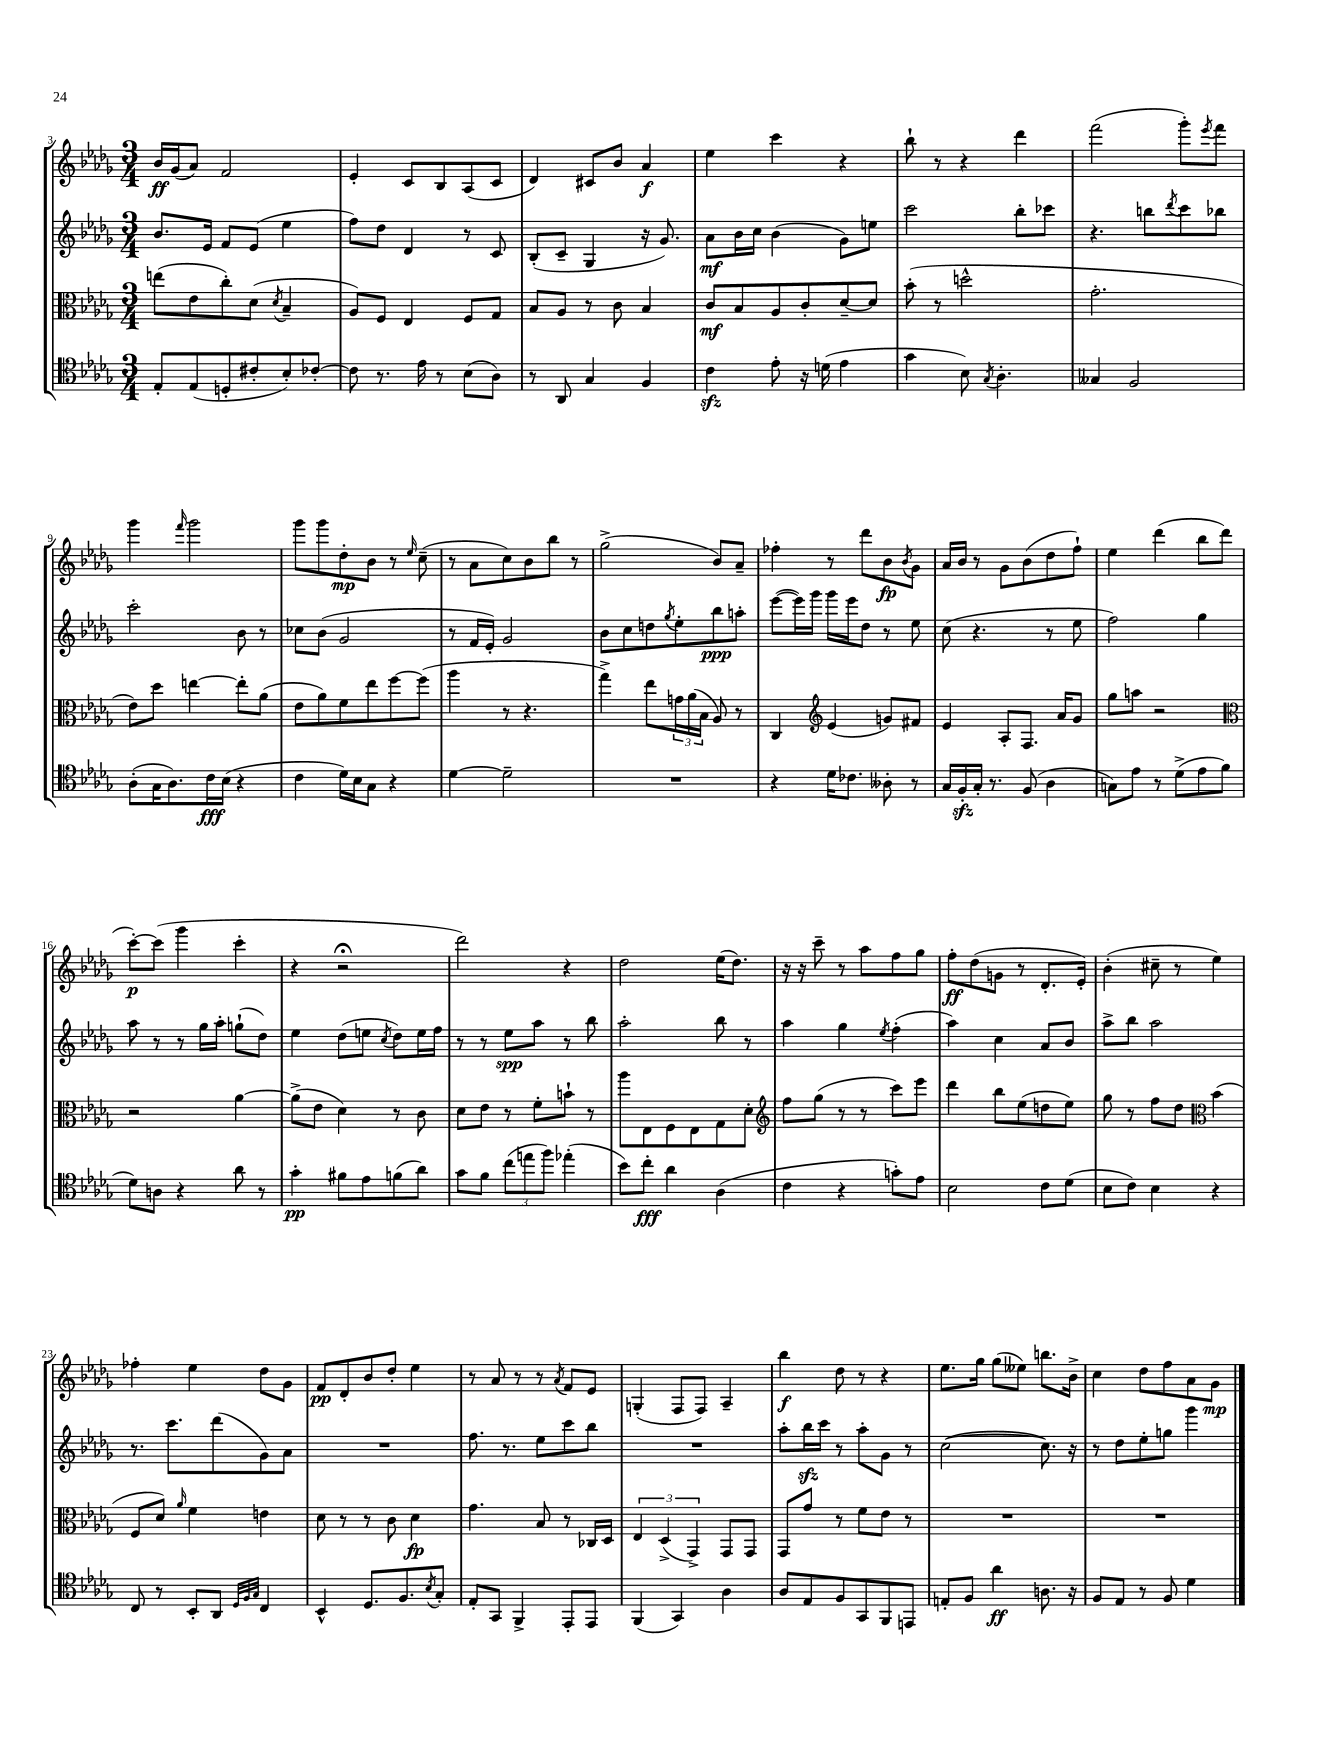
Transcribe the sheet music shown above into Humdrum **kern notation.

**kern	**kern	**kern	**kern
*staff4	*staff3	*staff2	*staff1
*clefC4	*clefC3	*clefG2	*clefG2
*k[b-e-a-d-g-]	*k[b-e-a-d-g-]	*k[b-e-a-d-g-]	*k[b-e-a-d-g-]
*M3/4	*M3/4	*M3/4	*M3/4
8E-'/L	(8ee\L	8.b-/L	16b-/LL
.	.	.	(16g-/J
(8E-/	8e-\	.	8a-/J)
.	.	16e-/Jk	.
8D'/	8cc'\)	8f/L	2f/
8c#'/	(8d-\J	(8e-/J	.
.	8qd-/	.	.
8B-'/)	4B-~/	4ee-\	.
[8c-'/J	.	.	.
=	=	=	=
8c-\]	8A-/L)	8ff\L)	4e-'/
8.r	8F/J	8dd-\J	.
.	4E-/	4d-/	8c/L
16e-\	.	.	.
8r	.	.	8B-/
(8B-\L	8F/L	8r	(8A-/
8A-\J)	8G-/J	8c/	8c/J
=	=	=	=
8r	8B-/L	(8B-'/L	4d-/)
8AA-/	8A-/J	8c~/J	.
4G-/	8r	4G-/	8c#/L
.	8c\	.	8b-/J
4F/	4B-/	16r	4a-/
.	.	8.g-/)	.
=	=	=	=
4c\	8c/L	8a-\L	4ee-\
.	8B-/	16b-\L	.
.	.	16cc\JJ	.
8e-'\	8A-/	(4b-\	4ccc\
16r	8c'/	.	.
(16d\	.	.	.
4e-\	[8d-~/	8g-\L)	4r
.	8d-/]J	8ee\J	.
=	=	=	=
4g-\	(8b-'\	2ccc\	8bb-`\
.	8r	.	8r
8B-\)	2dd^^\	.	4r
8qG-/	.	.	.
4.A-'\	.	.	.
.	.	8bb-'\L	4ddd-\
.	.	8ccc-\J	.
=	=	=	=
4G--/	2.g-'\	4.r	(2fff\
2F/	.	.	.
.	.	8bb\L	.
.	.	8qddd-/	.
.	.	8ccc\	8ggg-'\L)
.	.	.	8qeee-/
.	.	8bb-\J	8fff\J
=	=	=	=
(8A-'\L	8e-\L)	2ccc'\	4ggg-\
16G-\K	8dd-\J	.	.
8.A-\)	.	.	.
.	.	.	16qqfff/
.	[4ee\	.	2ggg-\
16c\L	.	.	.
(16B-\JJ	.	.	.
4r	8ee'\]L	8b-\	.
.	(8a-\J	8r	.
=	=	=	=
4c\	8e-\L	8cc-\L	8ggg-\L
.	8a-\)	(8b-\J	8ggg-\
16d-\LL)	8f\	2g-/	8dd-'\
16B-\J	.	.	.
8G-\J	8ee-\	.	8b-\J
4r	[8ff\	.	8r
.	.	.	16qqee-/
.	(8ff\]J	.	(8cc~\
=	=	=	=
[4d-\	4aa-\	8r	8r
.	.	16f/LL	8a-\L
.	.	16e-'/JJ)	.
2d-~\]	8r	2g-/	8cc\)
.	4.r	.	8b-\
.	.	.	8bb-\J
.	.	.	8r
=	=	=	=
2.r	4gg-^\)	8b-\L	(2gg-^\
.	.	8cc\	.
.	8ee-\L	8dd\	.
.	.	8qgg-/	.
.	24g\L	8ee-'\	.
.	(24a-\	.	.
.	24B-\JJ	.	.
.	8A-/)	8bb-\	8b-/L)
.	8r	8aa'\J	8a-~/J
=	=	=	=
4r	4C/	([8eee-\L	4ff-'\
.	.	16eee-\]L)	.
.	.	16ggg-\JJ	.
*	*clefG2	*	*
16d-\LK	(4e-/	16ggg-\LL	8r
8.c-\J	.	16eee-\J	.
.	.	8dd-\J	8ddd-\L
8A--'\	8g/L)	8r	8b-\
.	.	.	8qb-/
8r	8f#/J	8ee-\	8g-\J
=	=	=	=
16G-/LL	4e-/	(8cc\	16a-/LL
16F'/	.	.	16b-/JJ
16G-'/JJ	.	4.r	8r
8.r	.	.	.
.	8A-'/L	.	8g-\L
(8F/	8.F/J	.	(8b-\
4A-\	.	8r	8dd-\
.	16a-/LK	.	.
.	8g-/J	8ee-\	8ff`\J)
=	=	=	=
8G\L)	8gg-\L	2ff\)	4ee-\
8e-\J	8aa\J	.	.
8r	2r	.	(4ddd-\
(8d-^\L	.	.	.
8e-\	.	4gg-\	8bb-\L
8f\J	.	.	8ddd-\J
=	=	=	=
*	*clefC3	*	*
8d-\L)	2r	8aa-\	[8ccc'\L)
8A\J	.	8r	(8ccc\]J
4r	.	8r	4ggg-\
.	.	16gg-\LL	.
.	.	16aa-'\JJ	.
8a-\	[4a-\	(8gg`\L	4ccc'\
8r	.	8dd-\J)	.
=	=	=	=
4g-'\	(8a-^\]L	4ee-\	4r
.	8e-\J	.	.
8f#\L	4d-\)	(8dd-\L	2r;
8e-\	.	8ee\J	.
.	.	8qcc/	.
(8f\	8r	8dd-\L)	.
8a-\J)	8c\	16ee\L	.
.	.	16ff\JJ	.
=	=	=	=
8g-\L	8d-\L	8r	2ddd-\)
8f\J	8e-\J	8r	.
(12cc\L	8r	8ee-\L	.
12ee\	.	.	.
.	8f'\L	8aa-\J	.
12ff\J)	.	.	.
(4ee-'\	8b`\J	8r	4r
.	8r	8bb-\	.
=	=	=	=
8b-\L)	8aa-\L	2aa-'\	2dd-\
8cc'\J	8E-\	.	.
4a-\	8F\	.	.
.	8E-\	.	.
(4A-\	8G-\	8bb-\	(16ee-\LK
.	.	.	8.dd-\J)
.	8d-'\J	8r	.
=	=	=	=
*	*clefG2	*	*
4c\	8ff\L	4aa-\	16r
.	.	.	16r
.	(8gg-\J	.	8ccc~\
4r	8r	4gg-\	8r
.	8r	.	8aa-\L
.	.	8qee-/	.
8g'\L)	8ccc\L)	(4ff'\	8ff\
8e-\J	8eee-\J	.	8gg-\J
=	=	=	=
2B-\	4ddd-\	4aa-\)	8ff'\L
.	.	.	(8dd-\
.	8bb-\L	4cc\	8g\J
.	(8ee-\	.	8r
8c\L	8dd\	8a-/L	8.d-'/L
(8d-\J	8ee-\J)	8b-/J	.
.	.	.	16e-'/Jk)
=	=	=	=
8B-\L	8gg-\	8aa-^\L	(4b-'\
8c\J)	8r	8bb-\J	.
4B-\	8ff\L	2aa-\	8cc#~\
.	8dd-\J	.	8r
*	*clefC3	*	*
4r	(4b-\	.	4ee-\)
=	=	=	=
8C/	8F/L	8.r	4ff-'\
8r	8d-/J)	.	.
.	.	8.ccc\L	.
.	16qqa-/	.	.
8BB-'/L	4f\	.	4ee-\
8AA-/J	.	(8ddd-\	.
32qqD-/LLL	.	.	.
32qqF/	.	.	.
32qqG-/JJJ	.	.	.
4C/	4e\	8g-\)	8dd-\L
.	.	8a-\J	8g-\J
=	=	=	=
4BB-^^/	8d-\	2.r	8f/L
.	8r	.	8d-'/
8.D-/L	8r	.	8b-/
.	8c\	.	8dd-'/J
8.F/	.	.	.
.	4d-\	.	4ee-\
8qB-/	.	.	.
8G-'/J	.	.	.
=	=	=	=
8E-'/L	4.g-\	8.ff\	8r
8GG-/J	.	.	8a-/
.	.	8.r	.
4FF^/	.	.	8r
.	8B-/	8ee-\L	8r
.	.	.	8qa-/
8EE-'/L	8r	8ccc\	8f/L
8EE-/J	16C-/LL	8bb-\J	8e-/J
.	16D-/JJ	.	.
=	=	=	=
(4FF/	6E-/	2.r	(4G'/
.	(6D-^/	.	.
4GG-/)	.	.	8F/L
.	6GG-^/)	.	.
.	.	.	8F/J)
4A-\	8GG-/L	.	4A-~/
.	8GG-/J	.	.
=	=	=	=
8A-/L	8GG-/L	8aa-'\L	4bb-\
8E-/	8g-/J	16bb-\L	.
.	.	16ccc\JJ	.
8F/	8r	8r	8dd-\
8GG-/	8f\L	8aa-'\L	8r
8FF/	8e-\J	8g-\J	4r
8EE/J	8r	8r	.
=	=	=	=
8E'/L	2.r	([2cc\	8.ee-\L
8F/J	.	.	.
.	.	.	16gg-\Jk
4a-\	.	.	(8gg-\L
.	.	.	8ee--\J)
8.A\	.	8.cc\])	8.bb\L
16r	.	16r	16b-^\Jk
=	=	=	=
8F/L	2.r	8r	4cc\
8E-/J	.	8dd-\L	.
8r	.	8ee-'\	8dd-\L
8F/	.	8gg\J	8ff\
4d-\	.	4ggg-\	8a-\
.	.	.	8g-\J
==	==	==	==
*-	*-	*-	*-
